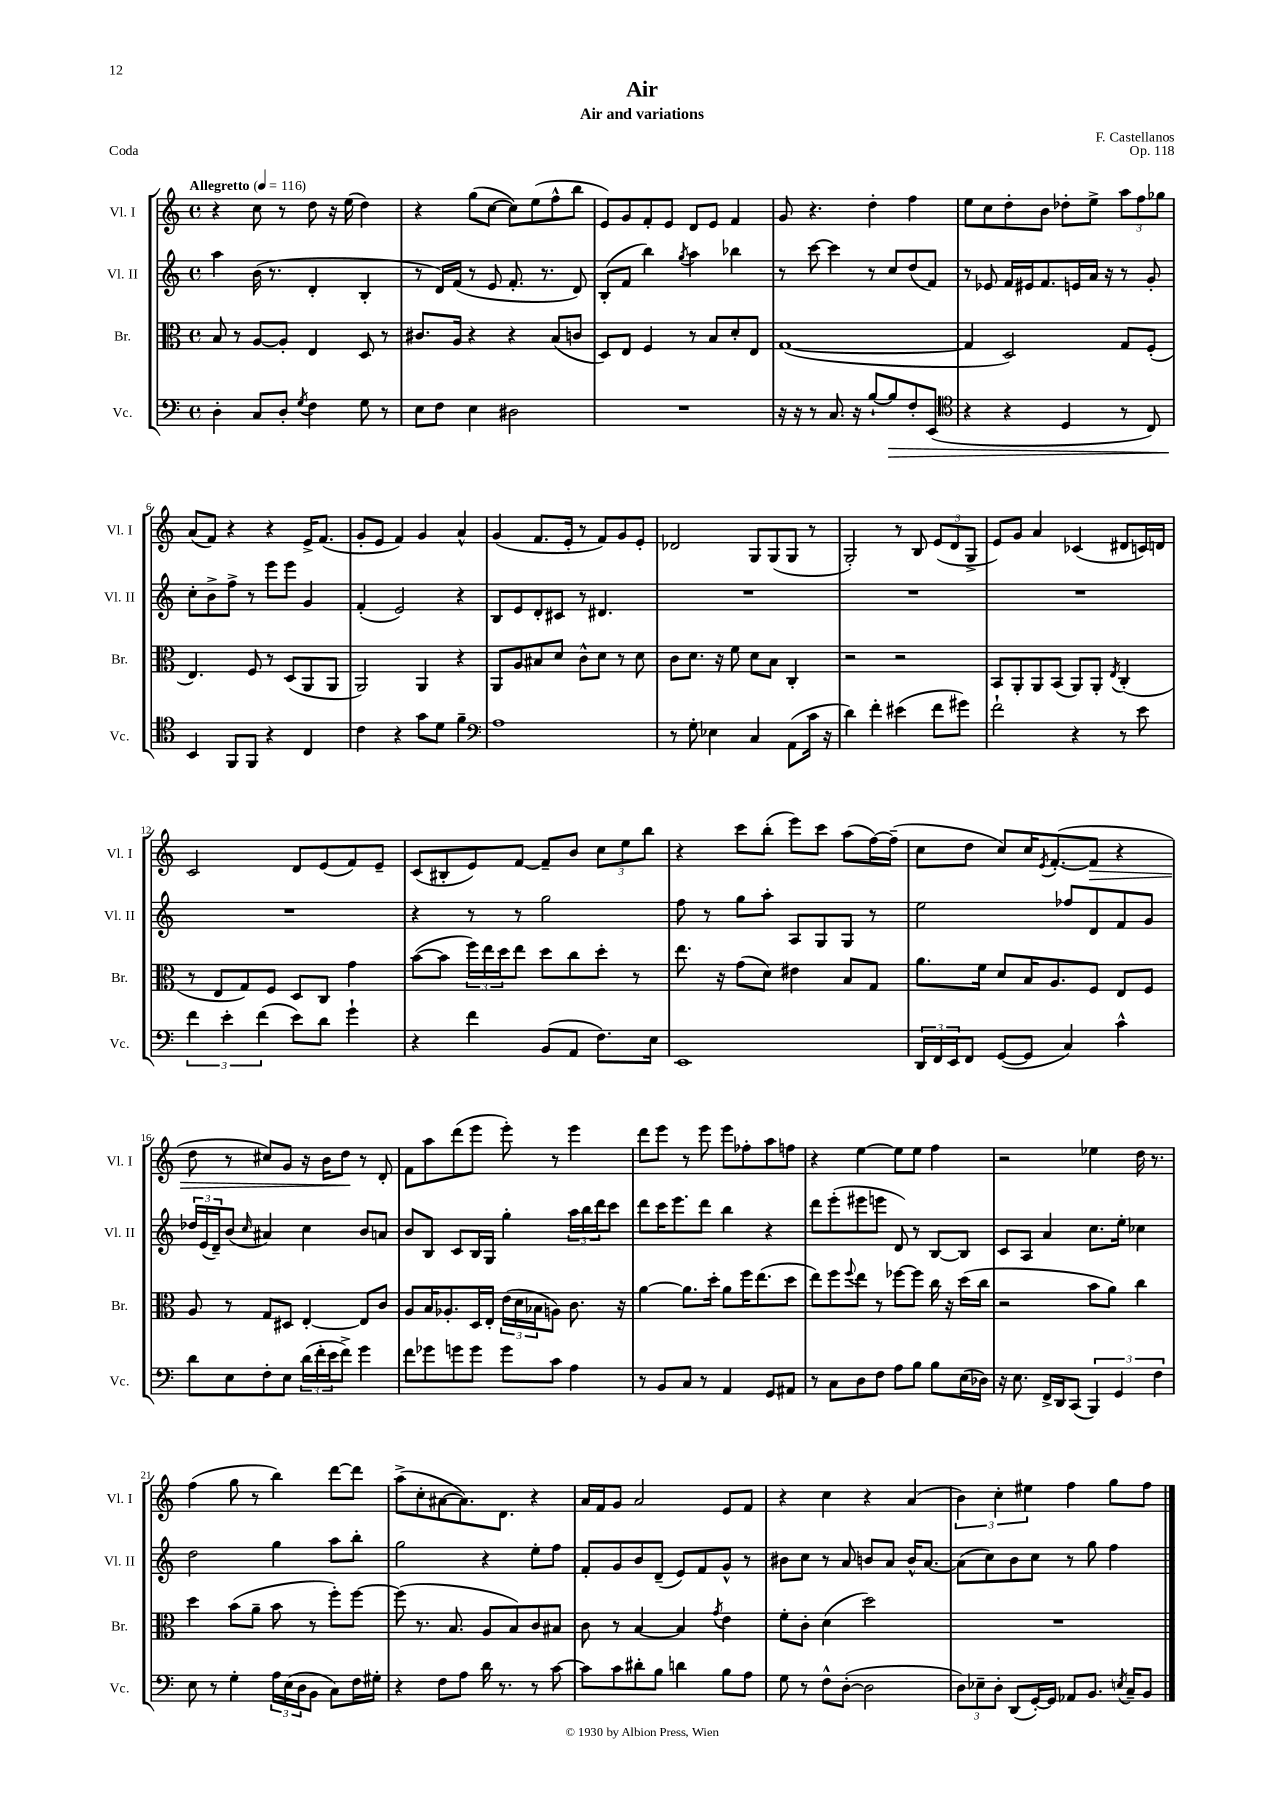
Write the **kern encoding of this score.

**kern	**dynam	**kern	**kern	**kern	**dynam
*part4	*part4	*part3	*part2	*part1	*part1
*staff4	*staff4	*staff3	*staff2	*staff1	*staff1
*I"Vc.	*	*I"Br.	*I"Vl. II	*I"Vl. I	*
*I'Vc.	*	*I'Br.	*I'Vl. II	*I'Vl. I	*
*clefF4	*	*clefC3	*clefG2	*clefG2	*
*k[]	*	*k[]	*k[]	*k[]	*
*M4/4	*	*M4/4	*M4/4	*M4/4	*
*met(c)	*	*met(c)	*met(c)	*met(c)	*
*MM116	*	*MM116	*MM116	*MM116	*
=1	=1	=1	=1	=1	=1
!	!	!	!	!LO:TX:a:B:t=Allegretto	!
4D'\	.	8B/	4aa\	4r	.
.	.	8r	.	.	.
8C/L	.	[8A/L	(16b\	8cc\	.
.	.	.	8.r	.	.
8D'/J	.	8A'/J]	.	8r	.
8qG/	.	.	.	.	.
4F\	.	4E/	4d'/	8dd\	.
.	.	.	.	16r	.
.	.	.	.	(16ee\	.
8G\	.	8D/	4B'/	4dd\)	.
8r	.	8r	.	.	.
=2	=2	=2	=2	=2	=2
8E\L	.	8.c#X/L	8r	4r	.
8F\J	.	.	16d/LL)	.	.
.	.	16A/Jk	(16f/JJ	.	.
4E\	.	4r	8r	(8gg\L	.
.	.	.	8e/	[8cc\J	.
2D#X\	.	4r	8.f'/	8cc\L])	.
.	.	.	.	(8ee\	.
.	.	.	8.r	.	.
.	.	(8B/L	.	8ff^^\	.
.	.	8cn/J	8d/)	8bb\J	.
=3	=3	=3	=3	=3	=3
1r	.	8D/L)	(8B'/L	8e/L)	.
.	.	8E/J	8f/J	8g/	.
.	.	4F/	4bb\)	8f'/	.
.	.	.	.	8e/J	.
.	.	.	8qgg/	.	.
.	.	8r	4aa\	8d/L	.
.	.	8B/L	.	8e/J	.
.	.	8d'/	4bb-X\	4f/	.
.	.	8E/J	.	.	.
=4	=4	=4	=4	=4	=4
16r	.	([1G	8r	8g/	.
16r	.	.	.	.	.
8r	.	.	[8ccc\	4.r	.
8.C/	.	.	4ccc\]	.	.
16r	.	.	.	.	.
[8B`/L	.	.	8r	4dd'\	.
!	!LO:HP:b	!	!	!	!
8B/]	>	.	8cc/L	.	.
8F'/	.	.	(8dd/	4ff\	.
(8EE/J	.	.	8f/J)	.	.
=5	=5	=5	=5	=5	=5
*clefC4	*	*	*	*	*
4r	.	4G/]	8r	8ee\L	.
.	.	.	8e-X/	8cc\	.
4r	.	2D/)	16f/LL	8dd'\	.
.	.	.	16e#X/J	.	.
.	.	.	8.f/	8b\J	.
4D/	.	.	.	8dd-X'\L	.
.	.	.	16en/L	.	.
.	.	.	16a/JJ	8ee^\J	.
.	.	.	16r	.	.
8r	.	8G/L	8r	12aa\L	.
.	.	.	.	12ff\	.
8C/)	.	(8F'/J	8g'/	.	.
.	.	.	.	12gg-X\J	.
!!LO:LB:g=z
=6	=6	=6	=6	=6	=6
4BB/	.	4.E/)	8cc'\L	(8a/L	.
.	.	.	8b^\	8f/J)	.
8FF/L	]	.	8ff^\J	4r	.
8FF/J	.	8F/	8r	.	.
4r	.	8r	8eee\L	4r	.
.	.	(8D/L	8eee\J	.	.
4C/	.	8AA/	4g/	16e^/KL	.
.	.	.	.	(8.f/J	.
.	.	8AA/J	.	.	.
=7	=7	=7	=7	=7	=7
4c\	.	2AA/)	(4f'/	8g'/L	.
.	.	.	.	8e/J	.
4r	.	.	2e/)	4f/)	.
8g\L	.	4AA/	.	4g/	.
8d\J	.	.	.	.	.
4f~\	.	4r	4r	4a^^/	.
=8	=8	=8	=8	=8	=8
*clefF4	*	*	*	*	*
1A	.	8AA/L	8B/L	(4g/	.
.	.	8A/	8e/	.	.
.	.	8B#X/	8d'/	8.f/L	.
.	.	8d/J	8c#X/J	.	.
.	.	.	.	16e'/Jk	.
.	.	8c^^\L	8r	8r	.
.	.	8d\J	4.d#X/	8f/L)	.
.	.	8r	.	8g/	.
.	.	8d\	.	8e'/J	.
=9	=9	=9	=9	=9	=9
8r	.	8c\L	1r	2d-X/	.
8G'\	.	8.d\J	.	.	.
4E-X\	.	.	.	.	.
.	.	16r	.	.	.
.	.	8f\	.	.	.
4C/	.	8d\L	.	8G/L	.
.	.	8B\J	.	(8G/	.
(8AA\L	.	4C'/	.	8G/J	.
16c\Jk	.	.	.	8r	.
16r	.	.	.	.	.
=10	=10	=10	=10	=10	=10
4d\)	.	2r	1r	2G'/)	.
4f'\	.	.	.	.	.
(4e#X\	.	2r	.	8r	.
.	.	.	.	8B/	.
8f\L	.	.	.	(12e/L	.
.	.	.	.	12d/	.
8g#X\J)	.	.	.	.	.
.	.	.	.	12G^/J	.
=11	=11	=11	=11	=11	=11
2f`\	.	8BB/L	1r	8e/L)	.
.	.	8AA'/	.	8g/J	.
.	.	8AA/	.	4a/	.
.	.	(8BB/J	.	.	.
4r	.	8AA/L)	.	(4c-X/	.
.	.	8AA'/J	.	.	.
.	.	8qE/	.	.	.
8r	.	(4C'/	.	8d#X/L	.
8e\	.	.	.	16cn/L)	.
.	.	.	.	16dn/JJ	.
!!LO:LB:g=z
=12	=12	=12	=12	=12	=12
6f\	.	8r	1r	2c/	.
.	.	8E/L	.	.	.
6e'\	.	.	.	.	.
.	.	8G/)	.	.	.
(6f\	.	.	.	.	.
.	.	8F/J	.	.	.
8e\L)	.	8D/L	.	8d/L	.
8d\J	.	8C/J	.	(8e/	.
4g`\	.	4g\	.	8f/)	.
.	.	.	.	8e~/J	.
=13	=13	=13	=13	=13	=13
4r	.	([8b\L	4r	(8c/L	.
.	.	8b\J]	.	8B#X'/	.
4f\	.	24ff\LL)	8r	8e/)	.
.	.	24ee\	.	.	.
.	.	24dd\J	.	.	.
.	.	8ee\J	8r	[8f/J	.
(8BB/L	.	8dd\L	2gg\	8f~/L]	.
8AA/J	.	8cc\	.	8b/J	.
8.F\L)	.	8dd'\J	.	12cc\L	.
.	.	.	.	12ee\	.
.	.	8r	.	.	.
.	.	.	.	12bb\J	.
16E\Jk	.	.	.	.	.
=14	=14	=14	=14	=14	=14
1EE	.	8.ee\	8ff\	4r	.
.	.	.	8r	.	.
.	.	16r	.	.	.
.	.	(8g\L	8gg\L	8ccc\L	.
.	.	8d\J)	8aa'\J	(8bb'\J	.
.	.	4e#X\	8A/L	8eee\L)	.
.	.	.	8G/	8ccc\J	.
.	.	8B/L	8G/J	(8aa\L	.
.	.	8G/J	8r	[16ff\L)	.
.	.	.	.	(16ff~\JJ]	.
=15	=15	=15	=15	=15	=15
24DD/LL	.	8.a\L	2ee\	8cc\L	.
24FF/	.	.	.	.	.
24EE/J	.	.	.	.	.
8FF/J	.	.	.	8dd\J	.
.	.	16f\Jk	.	.	.
([8GG/L	.	8d/L	.	8cc/L)	.
8GG/J]	.	16B/K	.	16cc/K	.
.	.	.	.	8qe/	.
.	.	8.A/	.	([8.f'/	.
4C/)	.	.	8ff-X/L	.	.
!	!	!	!	!	!LO:HP:b
.	.	8F/J	8d/	8f/J]	>
4c^^\	.	8E/L	8f/	4r	.
.	.	8F/J	8g/J	.	.
!!LO:LB:g=z
=16	=16	=16	=16	=16	=16
8d\L	.	8A/	24dd-X/LL	8dd\	.
.	.	.	(24e/	.	.
.	.	.	24d~/J)	.	.
8E\	.	8r	(8b/J	8r	.
.	.	.	16qqcc/	.	.
8F'\	.	8G/L	4a#X/)	8cc#X/L)	.
8E\J	.	8D#X/J	.	8g/J	.
(24d\LL	.	[4E'/	4cc\	16r	.
24f'\	.	.	.	.	.
.	.	.	.	16b\KL	.
24e\J	.	.	.	.	.
8f^\J)	.	.	.	8dd\J	.
4g\	.	8E/L]	8b/L	8r	]
.	.	8c/J	8an/J	8d'/	.
=17	=17	=17	=17	=17	=17
8f\L	.	8A/L	8b/L	8f\L	.
8g-X\	.	16B/K	8B/J	8aa\	.
.	.	8.A-X'/	.	.	.
8gn\	.	.	8c/L	(8ddd\	.
8g\J	.	16D/L	16B/L	8eee\J	.
.	.	16E'/JJ	16G/JJ	.	.
8g\L	.	(24e\LL	4gg'\	8eee'\)	.
.	.	24d\	.	.	.
.	.	24B-X\J	.	.	.
8c\J	.	8An\J)	.	8r	.
4A\	.	8.c\	24aa\LL	4eee\	.
.	.	.	24bb\	.	.
.	.	.	24ddd\J	.	.
.	.	.	8ccc\J	.	.
.	.	16r	.	.	.
=18	=18	=18	=18	=18	=18
8r	.	[4a\	8ddd\L	8ddd\L	.
8BB/L	.	.	16ccc\K	8eee\J	.
.	.	.	8.eee\	.	.
8C/J	.	8.a\L]	.	8r	.
8r	.	.	8ddd\J	8eee\	.
.	.	16dd'\Jk	.	.	.
4AA/	.	8a\L	4bb\	8eee\L	.
.	.	16ff\K	.	8ff-X'\	.
.	.	(8.ee\	.	.	.
8GG/L	.	.	4r	8aa\	.
8AA#X/J	.	8dd\J	.	8ffn\J	.
=19	=19	=19	=19	=19	=19
8r	.	8ee\L)	8ddd\L	4r	.
8C\L	.	8ff\	(8eee'\	.	.
.	.	8qqff/	.	.	.
8D\	.	8ee\J	8eee#X\	[4ee\	.
8F\J	.	8r	8eeen\J	.	.
8A\L	.	[8ff-X\L	8d/)	8ee\L]	.
8B\J	.	8ff-\J]	8r	8ee\J	.
8B\L	.	16cc\	[8B/L	4ff\	.
.	.	16r	.	.	.
(16E\L	.	(16dd\LL	8B/J]	.	.
16D-X\JJ)	.	16cc\JJ	.	.	.
=20	=20	=20	=20	=20	=20
16r	.	2r	8c/L	2r	.
8.E\	.	.	.	.	.
.	.	.	8A/J	.	.
16FF^/LL	.	.	4a/	.	.
16DD/J	.	.	.	.	.
(8CC/J	.	.	.	.	.
6BBB/)	.	8b\L	8.cc\L	4ee-X\	.
.	.	8a\J)	.	.	.
6GG/	.	.	.	.	.
.	.	.	16ee'\Jk	.	.
.	.	4cc\	4cc-X\	16dd\	.
.	.	.	.	8.r	.
6F\	.	.	.	.	.
!!LO:LB:g=z
=21	=21	=21	=21	=21	=21
8E\	.	4dd\	2dd\	(4ff\	.
8r	.	.	.	.	.
4G'\	.	(8b\L	.	8gg\	.
.	.	8a~\J	.	8r	.
24A\LL	.	8b\	4gg\	4bb\)	.
(24E\	.	.	.	.	.
24D\J	.	.	.	.	.
8BB\J	.	8r	.	.	.
8C\L)	.	8ff'\L)	8aa\L	[8ddd\L	.
16F\L	.	[8ff\J	8bb'\J	8ddd\J]	.
16G#X'\JJ	.	.	.	.	.
=22	=22	=22	=22	=22	=22
4r	.	(8ff\]	2gg\	(8aa^\L	.
.	.	8.r	.	8cc'\	.
8F\L	.	.	.	[8a#X\	.
.	.	8.B/	.	.	.
8A\J	.	.	.	8.a#\])	.
16d\	.	8A/L	4r	.	.
8.r	.	.	.	8.d\J	.
.	.	8B/)	.	.	.
8r	.	8c/	8ee'\L	4r	.
[8c\	.	8B#X/J	8ff\J	.	.
=23	=23	=23	=23	=23	=23
8c\L]	.	8c\	8f'/L	16a/LL	.
.	.	.	.	16f/J	.
8c\	.	8r	8g/	8g/J	.
8d#X'\	.	[4B/	8b/	2a/	.
8B\J	.	.	(8d~/J	.	.
4dn\	.	4B/]	8e/L)	.	.
.	.	.	8f/	.	.
.	.	8qg/	.	.	.
8B\L	.	4e\	8g^^/J	8e/L	.
8A\J	.	.	8r	8f/J	.
=24	=24	=24	=24	=24	=24
8G\	.	8f'\L	8b#X\L	4r	.
8r	.	8c'\J	8cc\J	.	.
8F^^\L	.	(4d\	8r	4cc\	.
([8D'\J	.	.	8a/	.	.
2D\]	.	2dd\)	8bn/L	4r	.
.	.	.	8a/J	.	.
.	.	.	16b^^/KL	(4a/	.
.	.	.	[8.a/J	.	.
=25	=25	=25	=25	=25	=25
12D\L)	.	1r	(8a\L]	6b\)	.
12E-X~\	.	.	.	.	.
.	.	.	8cc\)	.	.
12D'\J	.	.	.	6cc'\	.
(8DD/L	.	.	8b\	.	.
.	.	.	.	6ee#X\	.
[16GG'/L)	.	.	8cc\J	.	.
16GG/JJ]	.	.	.	.	.
8AA-X/L	.	.	8r	4ff\	.
8.BB/J	.	.	8gg\	.	.
.	.	.	4ff\	8gg\L	.
8qEn/	.	.	.	.	.
16C~/KL	.	.	.	.	.
8BB/J	.	.	.	8ff\J	.
==	==	==	==	==	==
*-	*-	*-	*-	*-	*-
